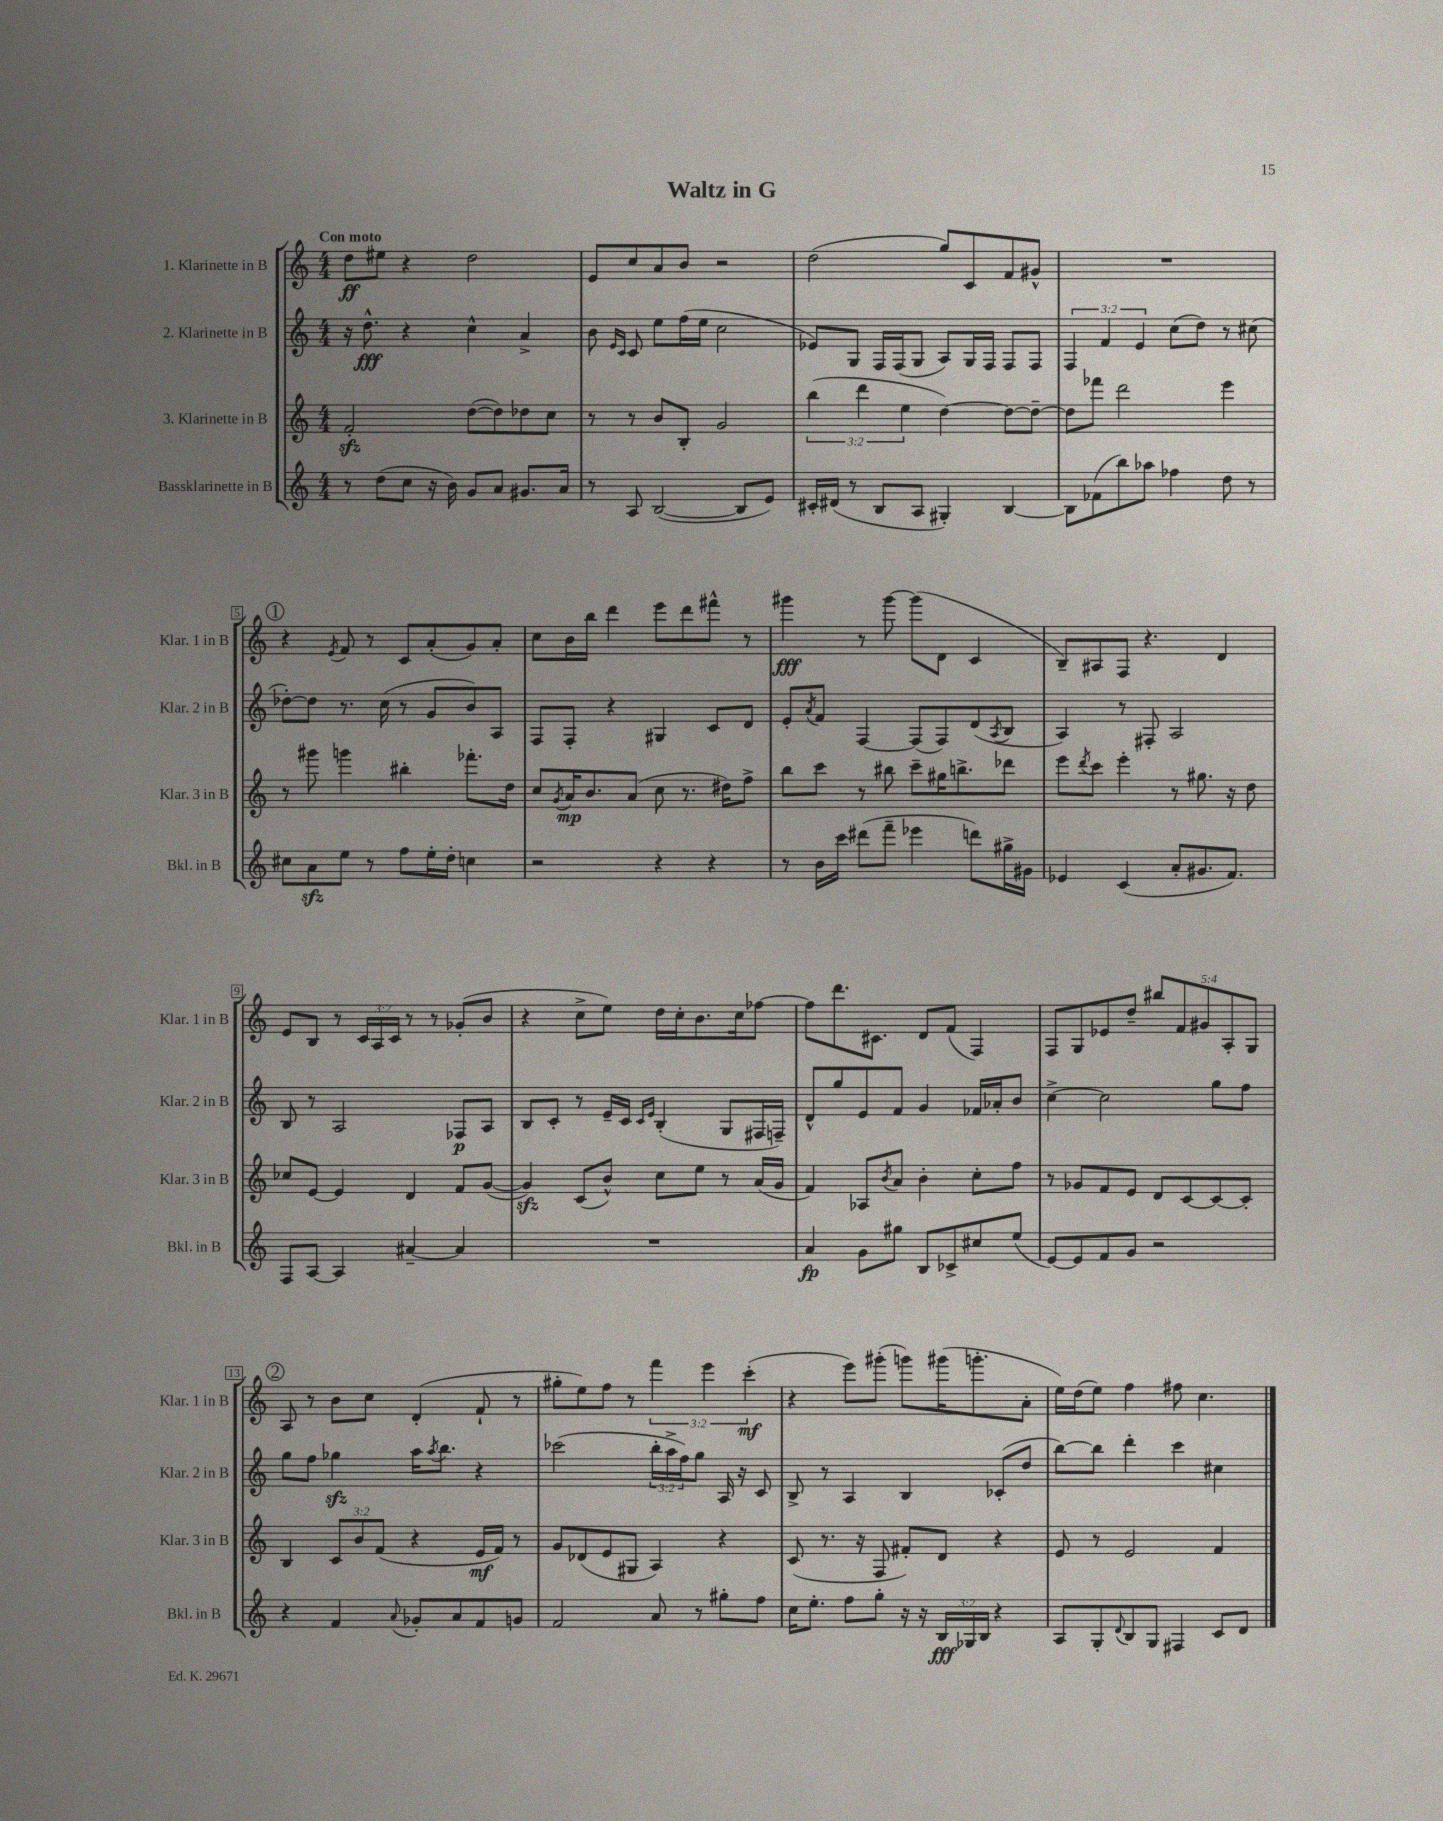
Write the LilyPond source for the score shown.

\header { title = "Waltz in G" }
<<
\new StaffGroup <<
\new Staff = "s0" \with { instrumentName = "1. Klarinette in B" shortInstrumentName = "Klar. 1 in B" } {
    \clef treble \key c \major \numericTimeSignature \time 4/4 \override Staff.TupletNumber.text = #tuplet-number::calc-fraction-text \tempo "Con moto"
    d''8\ff eis''8 r4 d''2 |
    e'8 c''8 a'8 b'8 r2 |
    d''2( g''8) c'8 f'8 gis'8-^ |
    R1 |
    \mark \markup { \circle "1" } r4 \acciaccatura { e'8 } f'8 r8 c'8 a'8-.( g'8) a'8-. |
    c''8 b'16 b''16 d'''4 e'''8 d'''8 fis'''8-^ r8 |
    gis'''4\fff r8 gis'''8~ gis'''8( d'8 c'4 |
    b8--) ais8 f8 r4. d'4 |
    e'8 b8 r8 \tuplet 3/2 { c'16 a16 c'16 } r8 r8 ges'8-.( b'8 |
    r4 c''8-> e''8) d''16 c''16-. b'8. c''16 fes''8~ |
    fes''8 d'''8. cis'8. d'8 f'8( f4) |
    f8 g8 ees'8 d''8-- \tuplet 5/4 { bis''8 f'8 gis'8 a8-. g8 } |
    \mark \markup { \circle "2" } a8 r8 b'8 c''8 d'4-.( f'8-! r8 |
    gis''8-. e''8) f''8 r8 \tuplet 3/2 { f'''4 e'''4 c'''4-.\mf( } |
    r4 e'''8) gis'''8-.( g'''8) gis'''16( g'''8.-. a'8-. |
    e''16) d''16( e''8) f''4 fis''8 c''4. \bar "|." |
}
\new Staff = "s1" \with { instrumentName = "2. Klarinette in B" shortInstrumentName = "Klar. 2 in B" } {
    \clef treble \key c \major \numericTimeSignature \time 4/4 \override Staff.TupletNumber.text = #tuplet-number::calc-fraction-text
    r16 d''8.-^\fff r4 c''4-^ a'4-> |
    b'8 \grace { e'16 c'16 } c'8 e''8 f''16( e''16 c''2 |
    ees'8) g8 f16 f16( g8 a8) g16 f16 f8 f8 |
    \tuplet 3/2 { f4 f'4 e'4 } c''8( d''8) r8 cis''8( |
    \mark \markup { \circle "1" } des''8~-.) des''8 r8. c''16( r8 g'8 b'8) a8 |
    f8 f8-. r4 gis4 c'8 d'8 |
    e'8-. \acciaccatura { a'8 } f'8 f4~ f8( f8) d'8( \acciaccatura { a8 } b8 |
    a4) r8 fis8-. a2 |
    b8 r8 a2 fes8\p a8 |
    b8 c'8-. r8 e'16-- c'16 \grace { c'16 e'16 } b4-.( g8 fis16 f16--) |
    d'8-^ g''8 e'8 f'8 g'4 fes'16 aes'16-. b'8 |
    c''4~-> c''2 g''8 f''8 |
    \mark \markup { \circle "2" } g''8 f''8 ges''4\sfz a''16 \acciaccatura { a''8 } b''8. r4 |
    ces'''2( \tuplet 3/2 { b''16-. a''16-> f''16) } g''8 a16 r16 c'8 |
    b8-> r8 a4 b4 ces'8-.( d''8 |
    b''8~) b''8 d'''4-. c'''4 cis''4 \bar "|." |
}
\new Staff = "s2" \with { instrumentName = "3. Klarinette in B" shortInstrumentName = "Klar. 3 in B" } {
    \clef treble \key c \major \numericTimeSignature \time 4/4 \override Staff.TupletNumber.text = #tuplet-number::calc-fraction-text
    f'2-.\sfz d''8~( d''8) des''8 c''8 |
    r8 r8 b'8 b8-. g'2 |
    \tuplet 3/2 { b''4( d'''4 e''4 } d''4~) d''8~ d''8~-- |
    d''8 fes'''8 d'''2 e'''4 |
    \mark \markup { \circle "1" } r8 gis'''8 g'''4 bis''4-. fes'''8.-. d''16 |
    c''8 \acciaccatura { g'8 } a'16\mp b'8. a'8( c''8 r8. dis''16) f''8-> |
    b''8 c'''8 r8 bis''8 c'''8-- gis''16 b''8.-> des'''8 |
    e'''8 \acciaccatura { d'''8 } c'''8 e'''4-. r8 gis''8. r16 d''8 |
    ces''8 e'8~ e'4 d'4 f'8 g'8~( |
    g'4\sfz) c'8( b'8-^) c''8 e''8 r8 a'16( g'16 |
    f'4) aes8 \acciaccatura { b'8 } a'8 b'4-. c''8-. f''8 |
    r8 ges'8 f'8 e'8 d'8 c'8~ c'8~ c'8-. |
    \mark \markup { \circle "2" } b4 \tuplet 3/2 { c'8 b'8 f'8( } r4 e'16\mf f'16) r8 |
    g'8 des'8( e'8 gis8 a4) r4 |
    c'8( r8. r16 f8 fis'8-.) d'8 r4 |
    e'8 r8 e'2 f'4 \bar "|." |
}
\new Staff = "s3" \with { instrumentName = "Bassklarinette in B" shortInstrumentName = "Bkl. in B" } {
    \clef treble \key c \major \numericTimeSignature \time 4/4 \override Staff.TupletNumber.text = #tuplet-number::calc-fraction-text
    r8 d''8( c''8 r16 b'16) g'8 a'8 gis'8. a'16 |
    r8 a8 b2~( b8 e'8) |
    cis'16-. dis'16( r8 b8 a8 gis4-.) b4~ |
    b8 fes'8( b''8) aes''8 fes''4 d''8 r8 |
    \mark \markup { \circle "1" } cis''8 a'8\sfz e''8 r8 f''8 e''16-. d''16-. c''4 |
    r2 r4 r4 |
    r8 b'16 c'''16 dis'''8( f'''8-- ees'''4 d'''8) gis''16-> gis'16 |
    ees'4 c'4( a'8-. gis'8. f'8.) |
    f8 a8~ a4 ais'4~-- ais'4 |
    R1 |
    a'4\fp g'8 gis''8 b8 ces'8-> cis''8 e''8( |
    e'8~) e'8 f'8 g'8 r2 |
    \mark \markup { \circle "2" } r4 f'4 \appoggiatura { a'8 } ges'8-. a'8 f'8 g'8 |
    f'2 a'8 r8 gis''8-. f''8 |
    c''16 e''8.-. f''8 g''8-. r16 r16 \tuplet 3/2 { b16\fff ges16 b16 } r4 |
    a8 g8-. \appoggiatura { d'8 } b8 g8 fis4 c'8 d'8 \bar "|." |
}
>>
>>
\layout { \context { \Score \override BarNumber.stencil = #(make-stencil-boxer 0.1 0.3 ly:text-interface::print) } }
